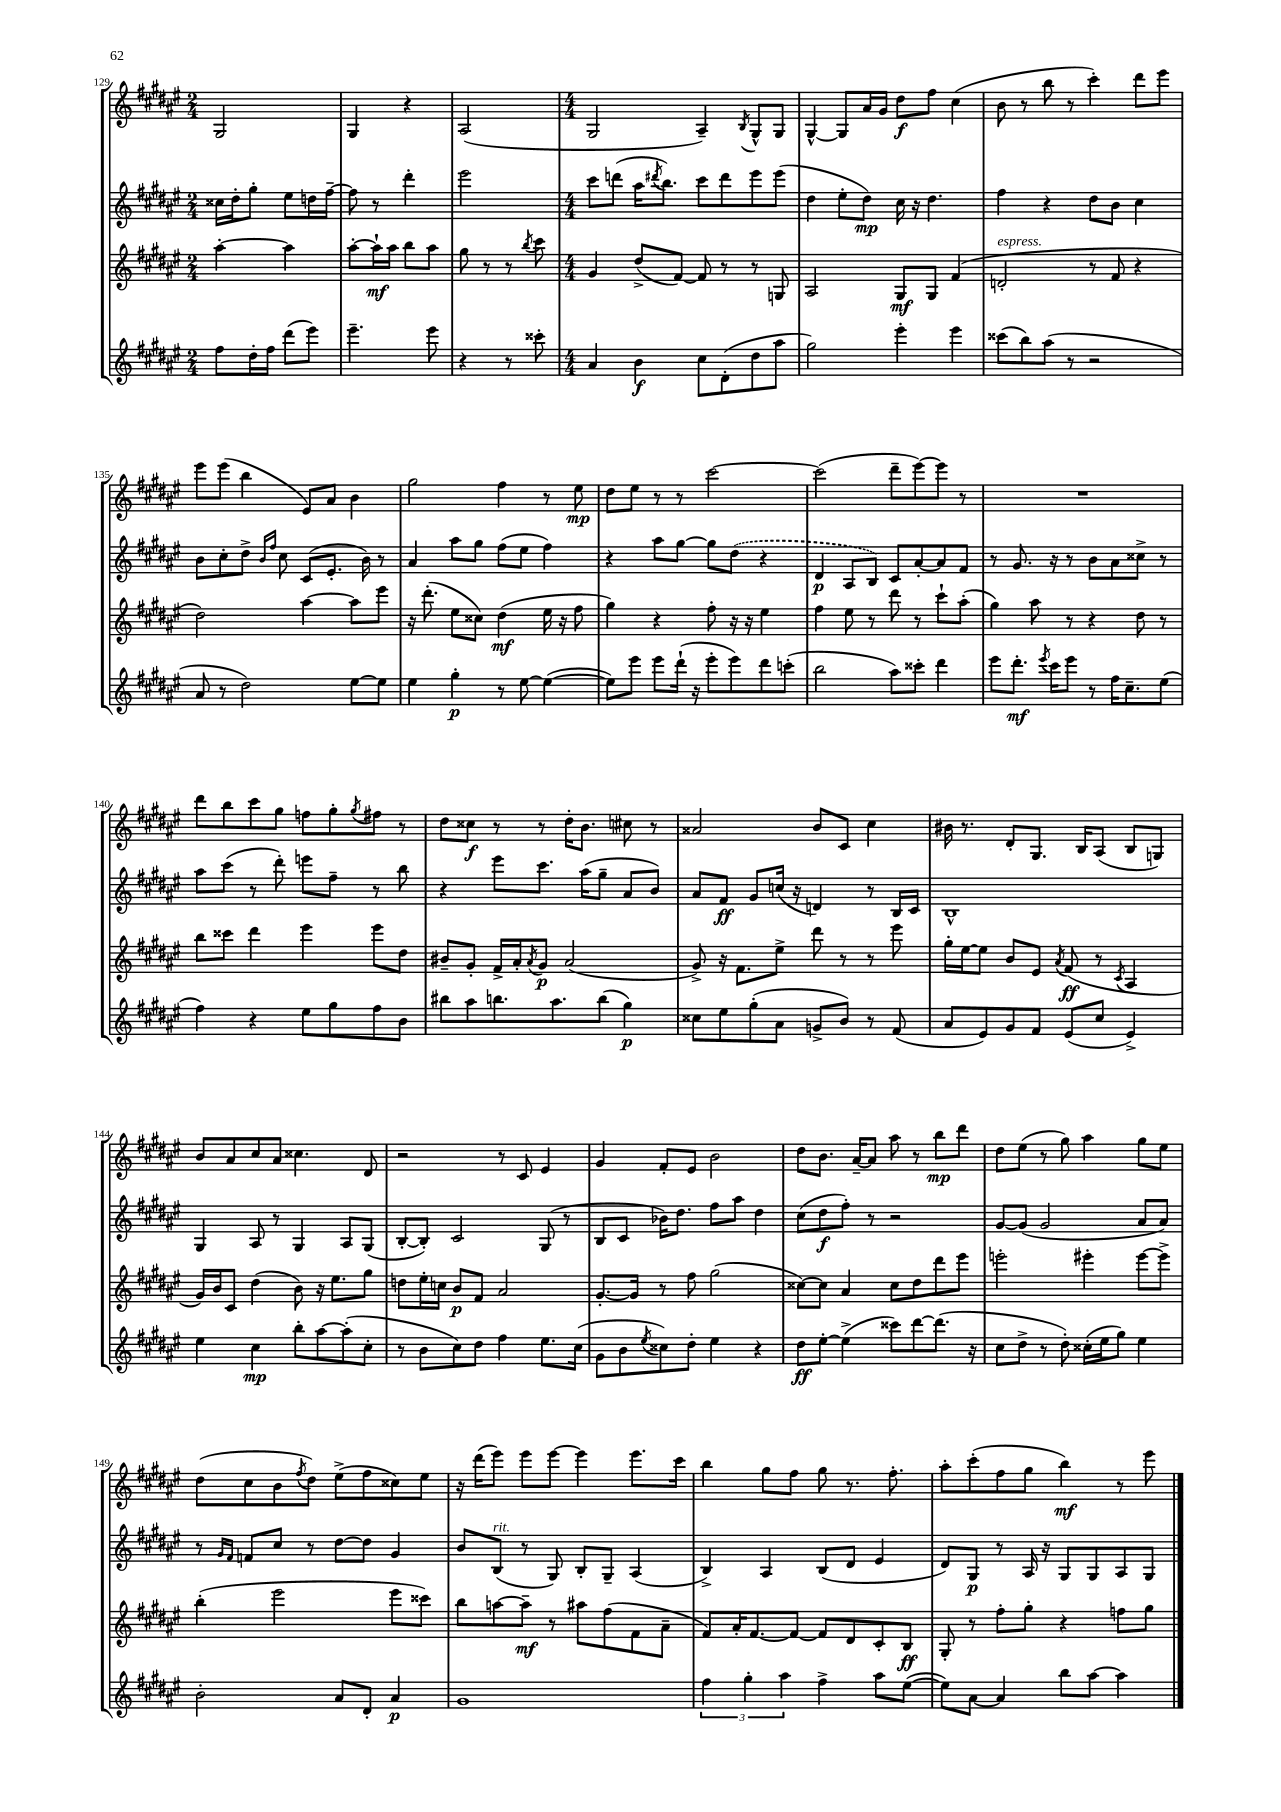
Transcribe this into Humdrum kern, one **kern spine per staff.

**kern	**dynam	**kern	**dynam	**kern	**dynam	**kern	**dynam
*part4	*part4	*part3	*part3	*part2	*part2	*part1	*part1
*staff4	*staff4	*staff3	*staff3	*staff2	*staff2	*staff1	*staff1
*clefG2	*	*clefG2	*	*clefG2	*	*clefG2	*
*k[f#c#g#d#a#e#]	*	*k[f#c#g#d#a#e#]	*	*k[f#c#g#d#a#e#]	*	*k[f#c#g#d#a#e#]	*
*M2/4	*	*M2/4	*	*M2/4	*	*M2/4	*
=129	=129	=129	=129	=129	=129	=129	=129
8ff#\L	.	[4aa#'\	.	16cc##X\LL	.	2G#/	.
.	.	.	.	16dd#'\J	.	.	.
16dd#'\L	.	.	.	8gg#'\J	.	.	.
16ff#\JJ	.	.	.	.	.	.	.
(8ddd#\L	.	4aa#\]	.	8ee#\L	.	.	.
8eee#\J)	.	.	.	16ddn\L	.	.	.
.	.	.	.	[16ff#~\JJ	.	.	.
=130	=130	=130	=130	=130	=130	=130	=130
4.eee#~\	.	[8aa#'\L	.	8ff#\]	.	4G#/	.
.	.	16aa#`\L]	mf	8r	.	.	.
.	.	16aa#\JJ	.	.	.	.	.
.	.	8bb\L	.	4ddd#'\	.	4r	.
8eee#\	.	8aa#\J	.	.	.	.	.
=131	=131	=131	=131	=131	=131	=131	=131
4r	.	8gg#\	.	2eee#\	.	(2A#/	.
.	.	8r	.	.	.	.	.
8r	.	8r	.	.	.	.	.
.	.	8qbb/	.	.	.	.	.
8ccc##X'\	.	8ccc#\	.	.	.	.	.
=132	=132	=132	=132	=132	=132	=132	=132
*M4/4	*	*M4/4	*	*M4/4	*	*M4/4	*
4a#/	.	4g#/	.	8ccc#\L	.	2G#/	.
.	.	.	.	(8dddn\J	.	.	.
4b\	f	(8dd#^/L	.	16aa#\KL	.	.	.
.	.	.	.	8qddd#X/	.	.	.
.	.	.	.	8.bb\J)	.	.	.
.	.	[8f#/J)	.	.	.	.	.
8cc#\L	.	8f#/]	.	8ccc#\L	.	4A#~/)	.
(8d#'\	.	8r	.	8ddd#\	.	.	.
.	.	.	.	.	.	8qB/	.
8dd#\	.	8r	.	8eee#\	.	8G#^^/L	.
8aa#\J	.	8Gn/	.	(8eee#\J	.	8G#/J	.
=133	=133	=133	=133	=133	=133	=133	=133
2gg#\)	.	2A#/	.	4dd#\	.	[4G#^^/	.
.	.	.	.	8ee#'\L	.	8G#/L]	.
.	.	.	.	8dd#\J)	mp	16a#/L	.
.	.	.	.	.	.	16g#/JJ	.
4eee#'\	.	8G#/L	mf	16cc#\	.	8dd#\L	f
.	.	.	.	16r	.	.	.
.	.	8G#/J	.	4.dd#\	.	8ff#\J	.
4eee#\	.	(4f#/	.	.	.	(4cc#\	.
=134	=134	=134	=134	=134	=134	=134	=134
!	!	!LO:TX:a:i:t=espress.	!	!	!	!	!
(8ccc##X\L	.	2dn'/	.	4ff#\	.	8b\	.
8bb\)	.	.	.	.	.	8r	.
(8aa#\J	.	.	.	4r	.	8bb\	.
8r	.	.	.	.	.	8r	.
2r	.	8r	.	8dd#\L	.	4ccc#'\)	.
.	.	8f#/	.	8b\J	.	.	.
.	.	4r	.	4cc#\	.	8ddd#\L	.
.	.	.	.	.	.	8eee#\J	.
!!LO:LB:g=z
=135	=135	=135	=135	=135	=135	=135	=135
8a#/	.	2dd#\)	.	8b\L	.	8eee#\L	.
8r	.	.	.	8cc#'\	.	(8eee#\J	.
2dd#\)	.	.	.	8dd#^\J	.	4bb\	.
.	.	.	.	16qqb/LL	.	.	.
.	.	.	.	16qqff#/JJ	.	.	.
.	.	.	.	8cc#\	.	.	.
.	.	[4aa#\	.	(8c#/L	.	8e#/L)	.
.	.	.	.	8.e#'/J	.	8a#/J	.
[8ee#\L	.	8aa#\L]	.	.	.	4b\	.
.	.	.	.	16b\)	.	.	.
8ee#\J]	.	8eee#\J	.	8r	.	.	.
=136	=136	=136	=136	=136	=136	=136	=136
4ee#\	.	16r	.	4a#/	.	2gg#\	.
.	.	(8.ddd#'\	.	.	.	.	.
4gg#'\	p	8ee#\L	.	8aa#\L	.	.	.
.	.	8cc##X\J)	.	8gg#\J	.	.	.
8r	.	(4dd#\	mf	(8ff#\L	.	4ff#\	.
[8ee#\	.	.	.	8ee#\J	.	.	.
(4ee#\_	.	16ee#\	.	4ff#\)	.	8r	.
.	.	16r	.	.	.	.	.
.	.	8ff#\	.	.	.	8ee#\	mp
=137	=137	=137	=137	=137	=137	=137	=137
8ee#\L])	.	4gg#\)	.	4r	.	8dd#\L	.
8eee#\J	.	.	.	.	.	8ee#\J	.
8eee#\L	.	4r	.	8aa#\L	.	8r	.
(16ddd#`\Jk	.	.	.	[8gg#\J	.	8r	.
16r	.	.	.	.	.	.	.
8eee#'\L	.	8ff#'\	.	8gg#\L]	.	[2ccc#\	.
8eee#\)	.	16r	.	(8dd#\J	.	.	.
.	.	16r	.	.	.	.	.
8ddd#\	.	4ee#\	.	4r	.	.	.
(8cccn'\J	.	.	.	.	.	.	.
=138	=138	=138	=138	=138	=138	=138	=138
2bb\	.	4ff#\	.	4d#/	p	(2ccc#\]	.
.	.	8ee#\	.	8A#/L	.	.	.
.	.	8r	.	8B/J)	.	.	.
8aa#\L)	.	8ddd#\	.	8c#/L	.	8ddd#~\L	.
8ccc##X'\J	.	8r	.	[8a#'/	.	[8eee#\)	.
4ddd#\	.	8ccc#`\L	.	8a#/]	.	8eee#\J]	.
.	.	(8aa#'\J	.	8f#/J	.	8r	.
=139	=139	=139	=139	=139	=139	=139	=139
8eee#\L	.	4gg#\)	.	8r	.	1r	.
8.ddd#'\J	mf	.	.	8.g#/	.	.	.
.	.	8aa#\	.	.	.	.	.
8qeee#/	.	.	.	.	.	.	.
16ccc#\KL	.	.	.	16r	.	.	.
8eee#\J	.	8r	.	8r	.	.	.
8r	.	4r	.	8b\L	.	.	.
16ff#\KL	.	.	.	8a#\	.	.	.
8.cc#~\	.	.	.	.	.	.	.
.	.	8dd#\	.	8cc##X^\J	.	.	.
(8ee#\J	.	8r	.	8r	.	.	.
!!LO:LB:g=z
=140	=140	=140	=140	=140	=140	=140	=140
4ff#\)	.	8bb\L	.	8aa#\L	.	8ddd#\L	.
.	.	8ccc##X\J	.	(8ccc#\J	.	8bb\	.
4r	.	4ddd#\	.	8r	.	8ccc#\	.
.	.	.	.	8ddd#'\)	.	8gg#\J	.
8ee#\L	.	4eee#\	.	8eeen\L	.	8ffn\L	.
8gg#\	.	.	.	8ff#~\J	.	8gg#'\	.
.	.	.	.	.	.	8qgg#/	.
8ff#\	.	8eee#\L	.	8r	.	8ff#X\J	.
8b\J	.	8dd#\J	.	8bb\	.	8r	.
=141	=141	=141	=141	=141	=141	=141	=141
8bb#X\L	.	8b#X~/L	.	4r	.	8dd#\L	.
8aa#\	.	8g#'/J	.	.	.	8cc##X\J	f
8.bbn\	.	16f#^/LL	.	8eee#\L	.	8r	.
.	.	16a#'/J	.	.	.	.	.
.	.	8qa#/	.	.	.	.	.
.	.	8g#/J	p	8.ccc#\J	.	8r	.
8.aa#\	.	.	.	.	.	.	.
.	.	(2a#/	.	.	.	16dd#'\KL	.
.	.	.	.	(16aa#\KL	.	8.b\J	.
(8bb\J	.	.	.	8gg#~\J	.	.	.
4gg#\)	p	.	.	8a#/L	.	8cc#X\	.
.	.	.	.	8b/J)	.	8r	.
=142	=142	=142	=142	=142	=142	=142	=142
8cc##X\L	.	8g#^/)	.	8a#/L	.	2a##X/	.
8ee#\	.	16r	.	8f#/J	ff	.	.
.	.	8.f#\L	.	.	.	.	.
(8gg#'\	.	.	.	8g#/L	.	.	.
8a#\J	.	8ee#^\J	.	(16ccn/Jk	.	.	.
.	.	.	.	16r	.	.	.
8gn^/L	.	8ddd#\	.	4dn/)	.	8b/L	.
8b/J)	.	8r	.	.	.	8c#/J	.
8r	.	8r	.	8r	.	4cc#\	.
(8f#/	.	8eee#\	.	16B/LL	.	.	.
.	.	.	.	16c#/JJ	.	.	.
=143	=143	=143	=143	=143	=143	=143	=143
8a#/L	.	16gg#'\LL	.	1B^^	.	16b#X\	.
.	.	[16ee#\J	.	.	.	8.r	.
8e#/)	.	8ee#\J]	.	.	.	.	.
8g#/	.	8b/L	.	.	.	8d#'/L	.
8f#/J	.	8e#/J	.	.	.	8.G#/J	.
.	.	8qa#/	.	.	.	.	.
(8e#/L	.	(8f#/	ff	.	.	.	.
.	.	.	.	.	.	16B/KL	.
8cc#/J	.	8r	.	.	.	(8A#/J	.
.	.	8qc#/	.	.	.	.	.
4e#^/)	.	4A#/	.	.	.	8B/L	.
.	.	.	.	.	.	8Gn/J)	.
!!LO:LB:g=z
=144	=144	=144	=144	=144	=144	=144	=144
4ee#\	.	16g#/LL)	.	4G#/	.	8b/L	.
.	.	16b/J	.	.	.	.	.
.	.	8c#/J	.	.	.	8a#/	.
4cc#\	mp	(4dd#\	.	8A#/	.	8cc#/	.
.	.	.	.	8r	.	8a#/J	.
8bb'\L	.	8b\)	.	4G#/	.	4.cc##X\	.
[8aa#\	.	16r	.	.	.	.	.
.	.	8.ee#\L	.	.	.	.	.
(8aa#'\]	.	.	.	8A#/L	.	.	.
8cc#'\J	.	8gg#\J	.	(8G#/J	.	8d#/	.
=145	=145	=145	=145	=145	=145	=145	=145
8r	.	8ddn\L	.	[8B'/L	.	2r	.
8b\L	.	16ee#'\L	.	8B'/J])	.	.	.
.	.	16ccn\JJ	.	.	.	.	.
8cc#\)	.	8b/L	p	2c#/	.	.	.
8dd#\J	.	8f#/J	.	.	.	.	.
4ff#\	.	2a#/	.	.	.	8r	.
.	.	.	.	.	.	8c#/	.
8.ee#\L	.	.	.	(8G#/	.	4e#/	.
.	.	.	.	8r	.	.	.
(16cc#\Jk	.	.	.	.	.	.	.
=146	=146	=146	=146	=146	=146	=146	=146
8g#\L	.	[8.g#'/L	.	8B/L	.	4g#/	.
8b\	.	.	.	8c#/J	.	.	.
.	.	16g#/Jk]	.	.	.	.	.
8qee#/	.	.	.	.	.	.	.
8cc##X\)	.	8r	.	16b-X\KL)	.	8f#'/L	.
.	.	.	.	8.dd#\J	.	.	.
8dd#'\J	.	8ff#\	.	.	.	8e#/J	.
4ee#\	.	(2gg#\	.	8ff#\L	.	2b\	.
.	.	.	.	8aa#\J	.	.	.
4r	.	.	.	4dd#\	.	.	.
=147	=147	=147	=147	=147	=147	=147	=147
8dd#\L	ff	[8cc##X\L)	.	(8cc#\L	.	8dd#\L	.
[8ee#'\J	.	8cc##\J]	.	8dd#\	f	8.b\J	.
(4ee#^\]	.	4a#/	.	8ff#'\J)	.	.	.
.	.	.	.	.	.	[16a#~/KL	.
.	.	.	.	8r	.	8a#/J]	.
8ccc##X\L)	.	8cc##\L	.	2r	.	8aa#\	.
[8ddd#\	.	8dd#\	.	.	.	8r	.
(8.ddd#\J]	.	8ddd#\	.	.	.	8bb\L	mp
.	.	8eee#\J	.	.	.	8ddd#\J	.
16r	.	.	.	.	.	.	.
=148	=148	=148	=148	=148	=148	=148	=148
8cc#\L	.	2eeen'\	.	[8g#/L	.	8dd#\L	.
8dd#^\J	.	.	.	(8g#/J]	.	(8ee#\J	.
8r	.	.	.	2g#/	.	8r	.
8dd#'\)	.	.	.	.	.	8gg#\)	.
(16cc##X'\LL	.	4eee#X'\	.	.	.	4aa#\	.
16ee#\J	.	.	.	.	.	.	.
8gg#\J)	.	.	.	.	.	.	.
4ee#\	.	[8eee#\L	.	8a#/L	.	8gg#\L	.
.	.	8eee#^\J]	.	8a#/J)	.	8ee#\J	.
!!LO:LB:g=z
=149	=149	=149	=149	=149	=149	=149	=149
2b'\	.	(4bb'\	.	8r	.	(8dd#\L	.
.	.	.	.	16qqg#/LL	.	.	.
.	.	.	.	16qqf#/JJ	.	.	.
.	.	.	.	8fn/L	.	8cc#\	.
.	.	2eee#\	.	8cc#/J	.	8b\	.
.	.	.	.	.	.	8qff#/	.
.	.	.	.	8r	.	8dd#\J)	.
8a#/L	.	.	.	[8dd#\L	.	(8ee#^\L	.
8d#'/J	.	.	.	8dd#\J]	.	8ff#\	.
4a#/	p	8eee#\L	.	4g#/	.	8cc##X\)	.
.	.	8ccc##X\J)	.	.	.	8ee#\J	.
=150	=150	=150	=150	=150	=150	=150	=150
1g#	.	8bb\L	.	8b/L	.	16r	.
.	.	.	.	.	.	(16ddd#\KL	.
!	!	!	!	!LO:TX:a:i:t=rit.	!	!	!
.	.	[8aan\	.	(8B/J	.	8eee#\J)	.
.	.	8aa~\J]	mf	8r	.	8eee#\L	.
.	.	8r	.	8G#/)	.	[8eee#\J	.
.	.	8aa#X\L	.	8B'/L	.	4eee#\]	.
.	.	(8ff#\	.	8G#~/J	.	.	.
.	.	8f#\	.	(4A#/	.	8.eee#\L	.
.	.	8a#~\J	.	.	.	.	.
.	.	.	.	.	.	16ccc#\Jk	.
=151	=151	=151	=151	=151	=151	=151	=151
6ff#\	.	8f#/L)	.	4B^/)	.	4bb\	.
.	.	16a#'/K	.	.	.	.	.
6gg#'\	.	.	.	.	.	.	.
.	.	[8.f#/	.	.	.	.	.
.	.	.	.	4A#/	.	8gg#\L	.
6aa#\	.	.	.	.	.	.	.
.	.	8f#/J_	.	.	.	8ff#\J	.
4ff#^\	.	8f#/L]	.	(8B/L	.	8gg#\	.
.	.	8d#/	.	8d#/J	.	8.r	.
8aa#\L	.	8c#'/	.	4e#/	.	.	.
.	.	.	.	.	.	8.ff#'\	.
([8ee#\J	.	8B/J	ff	.	.	.	.
=152	=152	=152	=152	=152	=152	=152	=152
8ee#\L])	.	8G#'/	.	8d#/L)	.	8aa#'\L	.
[8a#\J	.	8r	.	8G#/J	p	(8ccc#'\	.
4a#/]	.	8ff#'\L	.	8r	.	8ff#\	.
.	.	8gg#'\J	.	16A#/	.	8gg#\J	.
.	.	.	.	16r	.	.	.
8bb\L	.	4r	.	8G#/L	.	4bb\)	mf
[8aa#\J	.	.	.	8G#/	.	.	.
4aa#\]	.	8ffn\L	.	8A#/	.	8r	.
.	.	8gg#\J	.	8G#/J	.	8eee#\	.
==	==	==	==	==	==	==	==
*-	*-	*-	*-	*-	*-	*-	*-
